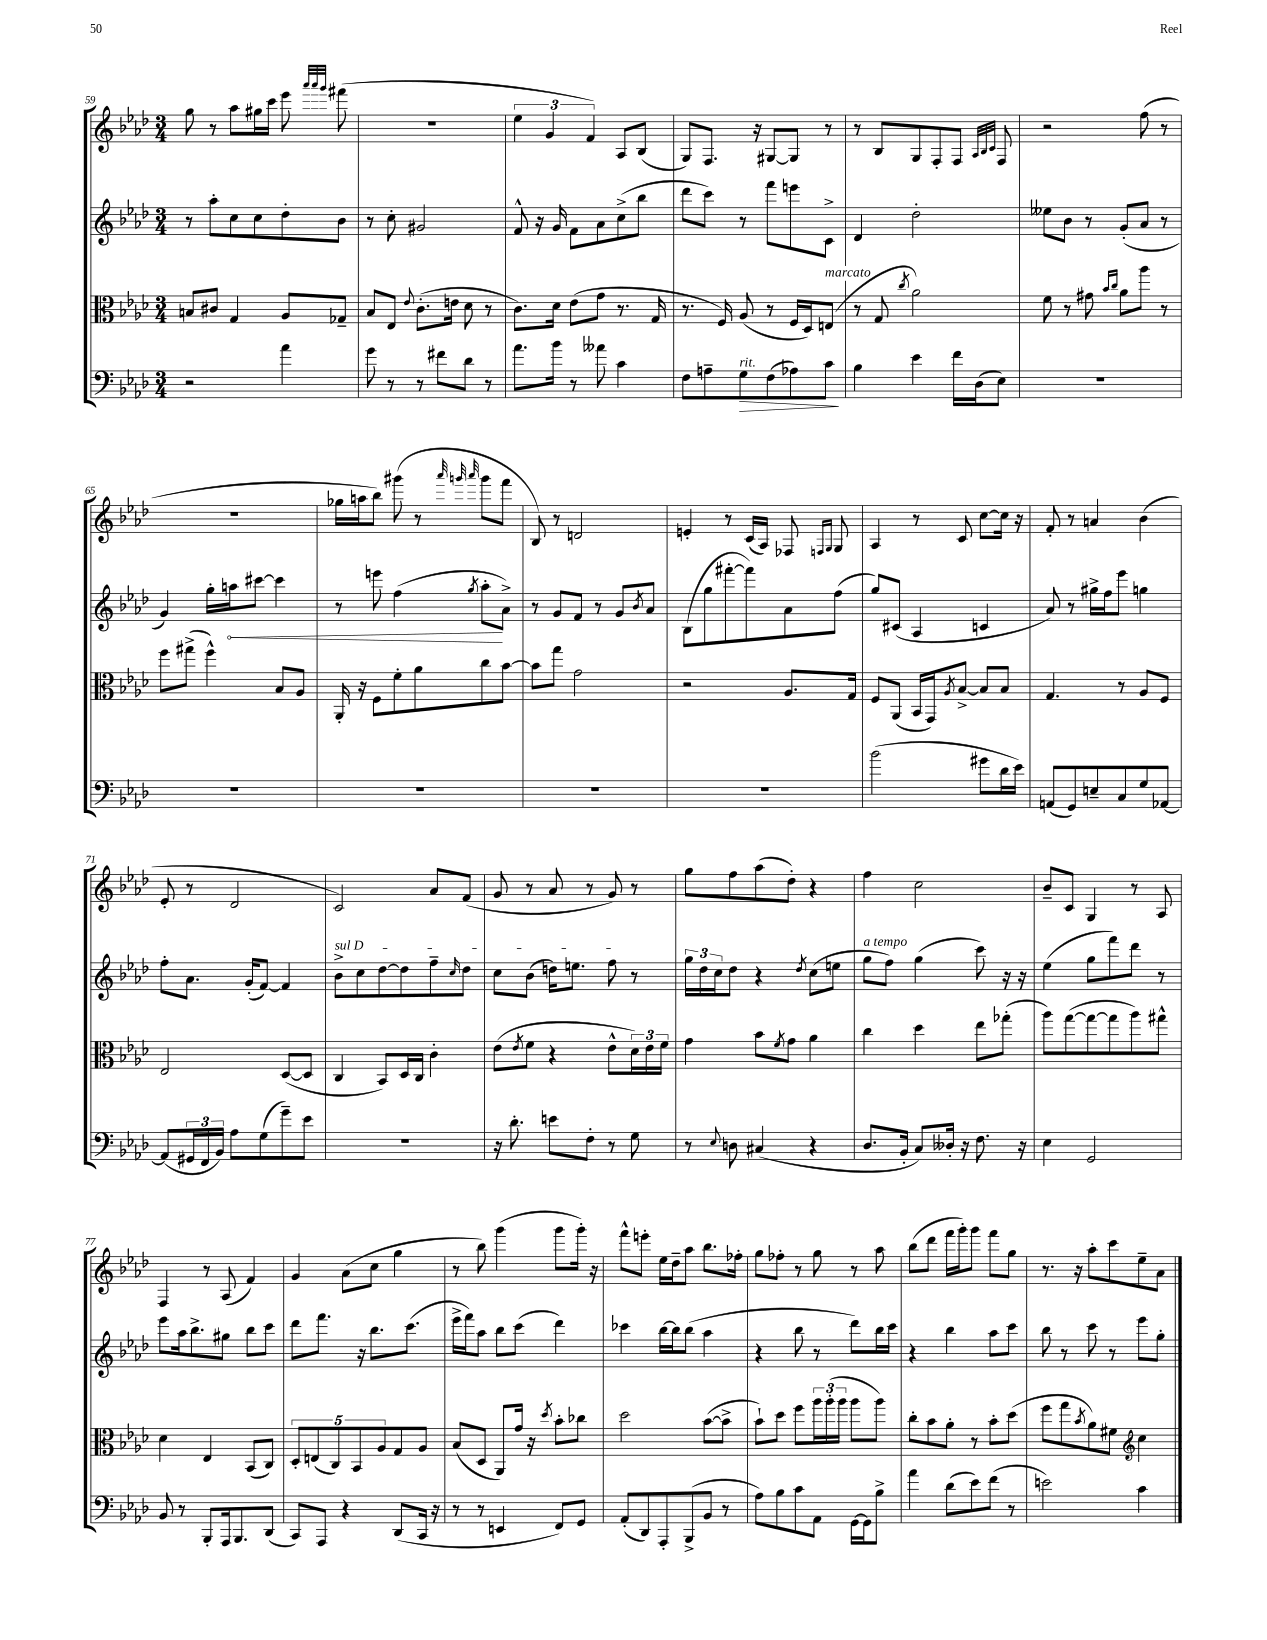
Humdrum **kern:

**kern	**dynam	**kern	**kern	**dynam	**kern
*part4	*part4	*part3	*part2	*part2	*part1
*staff4	*staff4	*staff3	*staff2	*staff2	*staff1
*clefF4	*	*clefC3	*clefG2	*	*clefG2
*k[b-e-a-d-]	*	*k[b-e-a-d-]	*k[b-e-a-d-]	*	*k[b-e-a-d-]
*M3/4	*	*M3/4	*M3/4	*	*M3/4
=59	=59	=59	=59	=59	=59
2r	.	8Bn/L	8r	.	8gg\
.	.	8c#X/J	8aa-'\L	.	8r
.	.	4G/	8cc\	.	8aa-\L
.	.	.	8cc\	.	16gg#X\L
.	.	.	.	.	16ccc\JJ
4a-\	.	8A-/L	8dd-'\	.	8eee-\
.	.	.	.	.	32qqaaa-/LLL
.	.	.	.	.	32qqaaa-/
.	.	.	.	.	32qqggg/JJJ
.	.	8G-X~/J	8b-\J	.	(8fff#X\
=60	=60	=60	=60	=60	=60
8g\	.	8B-/L	8r	.	2.r
8r	.	8E-/J	8cc'\	.	.
.	.	8qqe-/	.	.	.
8r	.	(8.c'\L	2g#X/	.	.
8f#X\L	.	.	.	.	.
.	.	16en\Jk	.	.	.
8d-\J	.	8d-\	.	.	.
8r	.	8r	.	.	.
=61	=61	=61	=61	=61	=61
8.a-\L	.	8.c\L)	8f^^/	.	6ee-\
.	.	.	16r	.	.
.	.	.	.	.	6g/
16b-\Jk	.	16d-\Jk	16g/	.	.
8r	.	(8e-\L	8f\L	.	.
.	.	.	.	.	6f/)
8a--X\	.	8g\J	8a-\	.	.
4c\	.	8.r	(8cc^\	.	8A-/L
.	.	.	8bb-\J	.	(8B-/J
.	.	16G/	.	.	.
=62	=62	=62	=62	=62	=62
8F\L	.	8.r	8ddd-\L	.	8G/L)
8An~\	.	.	8ccc\J)	.	8.F/J
.	.	16F/)	.	.	.
!LO:TX:a:i:t=rit.	!	!	!	!	!
!	!LO:HP:b	!	!	!	!
8G\	>	(8A-/	8r	.	.
.	.	.	.	.	16r
(8F\	.	8r	8fff\L	.	[8G#X/L
8A-X\)	.	16F/LL	8eeen\	.	8G#/J]
.	.	16D-/J)	.	.	.
!	!	!LO:TX:a:i:t=marcato	!	!	!
8c\J	.	(8En/J	8c^\J	.	8r
.	]	.	.	.	.
=63	=63	=63	=63	=63	=63
4B-\	.	8r	4d-/	.	8r
.	.	8G/	.	.	8B-/L
.	.	8qcc/	.	.	.
4e-\	.	2a-\)	2dd-'\	.	8G/
.	.	.	.	.	8F'/
16f\LL	.	.	.	.	8F/J
(16D-\J	.	.	.	.	.
.	.	.	.	.	32qqA-/LLL
.	.	.	.	.	32qqB-/
.	.	.	.	.	32qqc/JJJ
8E-\J)	.	.	.	.	8F/
=64	=64	=64	=64	=64	=64
2.r	.	8f\	8ee--X\L	.	2r
.	.	8r	8b-\J	.	.
.	.	8g#X\	8r	.	.
.	.	16qqb-/LL	.	.	.
.	.	16qqcc/JJ	.	.	.
.	.	8a-\L	(8g'/L	.	.
.	.	8aa-\J	8a-/J	.	(8ff\
.	.	8r	8r	.	8r
!!LO:LB:g=z
=65	=65	=65	=65	=65	=65
2.r	.	8ff\L	4g/)	.	2.r
.	.	(8gg#X^\J	.	.	.
.	.	4ff^^\)	16gg'\LL	.	.
!	!	!	!	!LO:HP:b	!
.	.	.	16aan\J	<	.
.	.	.	[8ccc#X\J	.	.
.	.	8B-/L	4ccc#\]	.	.
.	.	8A-/J	.	.	.
=66	=66	=66	=66	=66	=66
2.r	.	16AA-'/	8r	.	16gg-X\LL
.	.	16r	.	.	16aan\J
.	.	8F\L	8eeen\	.	8bb-\J)
.	.	8f'\	(4ff\	.	(8ggg#X\
.	.	8a-\	.	.	8r
.	.	.	.	.	32qqaaa-/
.	.	.	.	.	32qqgggn/
.	.	.	8qgg/	.	32qqaaa-/
.	.	8cc\	8aa-'\L	.	8ggg\L
.	.	[8b-\J	8a-^\J)	[	8fff\J
=67	=67	=67	=67	=67	=67
2.r	.	8b-\L]	8r	.	8B-/)
.	.	8gg\J	8g/L	.	8r
.	.	2g\	8f/J	.	2dn/
.	.	.	8r	.	.
.	.	.	8g/L	.	.
.	.	.	8qb-/	.	.
.	.	.	8a-/J	.	.
=68	=68	=68	=68	=68	=68
2.r	.	2r	(8B-\L	.	4en'/
.	.	.	8gg\	.	.
.	.	.	[8fff#X'\	.	8r
.	.	.	8fff#\])	.	(16c/LL
.	.	.	.	.	16A-/JJ)
.	.	8.A-/L	8a-\	.	8F-X/
.	.	.	.	.	16qqFn/LL
.	.	.	.	.	16qqG/JJ
.	.	.	(8ff\J	.	8G/
.	.	16G/Jk	.	.	.
=69	=69	=69	=69	=69	=69
(2b-\	.	8F/L	8gg/L)	.	4A-/
.	.	(8AA-/J	(8c#X/J	.	.
.	.	16BB-/LL	4A-/	.	8r
.	.	16GG/J)	.	.	.
.	.	8qA-/	.	.	.
.	.	[8B-^/J	.	.	8c/
8g#X\L	.	8B-/L]	4cn/	.	[8cc\L
16d-\L	.	8B-/J	.	.	16cc\Jk]
16e-\JJ)	.	.	.	.	16r
=70	=70	=70	=70	=70	=70
(8AAn/L	.	4.G/	8a-/)	.	8f'/
8GG/)	.	.	8r	.	8r
8En~/	.	.	16gg#X^\LL	.	4an/
.	.	.	16ff\J	.	.
8C/	.	8r	8eee-\J	.	.
8G/	.	8A-/L	4ggn\	.	(4b-\
[8AA-X/J	.	8F/J	.	.	.
!!LO:LB:g=z
=71	=71	=71	=71	=71	=71
(8AA-/L]	.	2E-/	8ff'\L	.	8e-'/
24GG#X/L	.	.	8.a-\J	.	8r
24FF/	.	.	.	.	.
24BB-/JJ)	.	.	.	.	.
8A-\L	.	.	.	.	2d-/
.	.	.	(16g'/KL	.	.
(8G\	.	.	[8f/J)	.	.
8g~\)	.	([8D-/L	4f/]	.	.
8e-\J	.	8D-/J]	.	.	.
=72	=72	=72	=72	=72	=72
!	!	!	!LO:TX:a:i:t=sul D	!	!
2.r	.	4C/	8b-^\L	.	2c/)
.	.	.	8cc\	.	.
.	.	8BB-/L)	[8dd-\	.	.
.	.	16D-/L	8dd-\]	.	.
.	.	16C/JJ	.	.	.
.	.	4c'\	8ff~\	.	8a-/L
.	.	.	16qqcc/	.	.
.	.	.	8dd-\J	.	(8f/J
=73	=73	=73	=73	=73	=73
16r	.	(8e-\L	8cc\L	.	8g/
8.d-'\	.	.	.	.	.
.	.	8qe-/	.	.	.
.	.	8f\J	(8b-\J	.	8r
8en\L	.	4r	16ddn\KL)	.	8a-/
.	.	.	8.een\J	.	.
8F'\J	.	.	.	.	8r
8r	.	8e-^^\L	8ff\	.	8g/)
8G\	.	24d-\L)	8r	.	8r
.	.	24e-\	.	.	.
.	.	24f\JJ	.	.	.
=74	=74	=74	=74	=74	=74
8r	.	4g\	24gg\LL	.	8gg\L
.	.	.	24dd-\	.	.
.	.	.	24cc\J	.	.
8qqE-/	.	.	.	.	.
8Dn\	.	.	8dd-\J	.	8ff\
(4C#X/	.	8b-\L	4r	.	(8aa-\
.	.	8qf/	.	.	.
.	.	8g\J	.	.	8dd-'\J)
.	.	.	8qdd-/	.	.
4r	.	4a-\	(8cc\L	.	4r
.	.	.	8een\J	.	.
=75	=75	=75	=75	=75	=75
!	!	!	!LO:TX:a:i:t=a tempo	!	!
8.D-/L	.	4cc\	8gg\L	.	4ff\
.	.	.	8ff\J)	.	.
16BB-'/Jk	.	.	.	.	.
8C/L)	.	4dd-\	(4gg\	.	2cc\
16D--X'/Jk	.	.	.	.	.
16r	.	.	.	.	.
8.F\	.	8ee-\L	8ccc\)	.	.
.	.	(8gg-X'\J	16r	.	.
16r	.	.	16r	.	.
=76	=76	=76	=76	=76	=76
4E-\	.	8aa-\L)	(4ee-\	.	8b-~/L
.	.	([8gg\	.	.	8c/J
2GG/	.	8gg\_	8gg\L	.	4G/
.	.	8gg\]	8fff\)	.	.
.	.	8aa-\)	8ddd-\J	.	8r
.	.	8gg#X^^\J	8r	.	8A-/
!!LO:LB:g=z
=77	=77	=77	=77	=77	=77
8BB-/	.	4d-\	8eee-\L	.	4F/
8r	.	.	16aa-\k	.	.
.	.	.	8.bb-^\	.	.
8BBB-'/L	.	4E-/	.	.	8r
16AAA-/k	.	.	8gg#X\J	.	(8A-/
8.BBB-/	.	.	.	.	.
.	.	(8BB-/L	8bb-\L	.	4f/)
(8DD-/J	.	8C/J)	8ccc\J	.	.
=78	=78	=78	=78	=78	=78
8CC/L)	.	10D-'/L	8ddd-\L	.	4g/
.	.	(10En/	.	.	.
8AAA-/J	.	.	8.fff\J	.	.
.	.	10C/)	.	.	.
4r	.	.	.	.	(8a-\L
.	.	10BB-/	.	.	.
.	.	.	16r	.	.
.	.	.	8.bb-\L	.	8cc\J
.	.	10A-/	.	.	.
(8DD-/L	.	8G/	.	.	4gg\
.	.	.	(8.ccc\J	.	.
16CC/Jk	.	8A-/J	.	.	.
16r	.	.	.	.	.
=79	=79	=79	=79	=79	=79
8r	.	(8B-/L	16eee-^\LL	.	8r
.	.	.	16fff\J)	.	.
8r	.	8D-/J	8aa-\J	.	8bb-\)
4EEn/	.	8AA-/L)	8bb-\L	.	(4ggg\
.	.	16g/Jk	(8ccc\J	.	.
.	.	16r	.	.	.
.	.	8qdd-/	.	.	.
8FF/L)	.	8b-'\L	4ddd-\)	.	8ggg\L
8GG/J	.	8cc-X\J	.	.	16ggg'\Jk)
.	.	.	.	.	16r
=80	=80	=80	=80	=80	=80
(8AA-'/L	.	2dd-\	4ccc-X\	.	8fff^^\L
8DD-/)	.	.	.	.	8eeen'\J
8AAA-'/	.	.	[16bb-\LL	.	16ee-\LL
.	.	.	16bb-\J]	.	16dd-~\J
(8BBB-^/	.	.	(8bb-\J	.	8aa-\J
8BB-/J	.	([8b-\L	4aa-\	.	8.bb-\L
8r	.	8b-^\J]	.	.	.
.	.	.	.	.	16ff-X'\Jk
=81	=81	=81	=81	=81	=81
8A-\L)	.	8b-`\L)	4r	.	8gg\L
8B-\	.	8dd-\J	.	.	8ff-X'\J
8c\	.	8ff\L	8bb-\	.	8r
8AA-\J	.	24aa-\L	8r	.	8gg\
.	.	(24aa-'\	.	.	.
.	.	24aa-\JJ	.	.	.
[16GG\LL	.	8aa-\L	8ddd-\L)	.	8r
16GG\J]	.	.	.	.	.
8B-^\J	.	8aa-\J)	16bb-\L	.	8aa-\
.	.	.	16ccc\JJ	.	.
=82	=82	=82	=82	=82	=82
4a-\	.	8cc'\L	4r	.	(8bb-\L
.	.	8b-\	.	.	8ddd-\J
(8d-\L	.	8a-'\J	4bb-\	.	16fff\LL
.	.	.	.	.	16ggg'\J)
8e-\)	.	8r	.	.	8ggg\J
(8f\J	.	8b-'\L	8aa-\L	.	8fff\L
8r	.	(8dd-\J	8ccc\J	.	8gg\J
=83	=83	=83	=83	=83	=83
2en\)	.	8ff\L	8bb-\	.	8.r
.	.	8gg\	8r	.	.
.	.	.	.	.	16r
.	.	8qb-/	.	.	.
.	.	8a-\)	8ccc\	.	8aa-'\L
.	.	8f#X\J	8r	.	8ccc\
*	*	*clefG2	*	*	*
4c\	.	4cc\	8eee-\L	.	8ee-~\
.	.	.	8gg'\J	.	8a-\J
==	==	==	==	==	==
*-	*-	*-	*-	*-	*-
